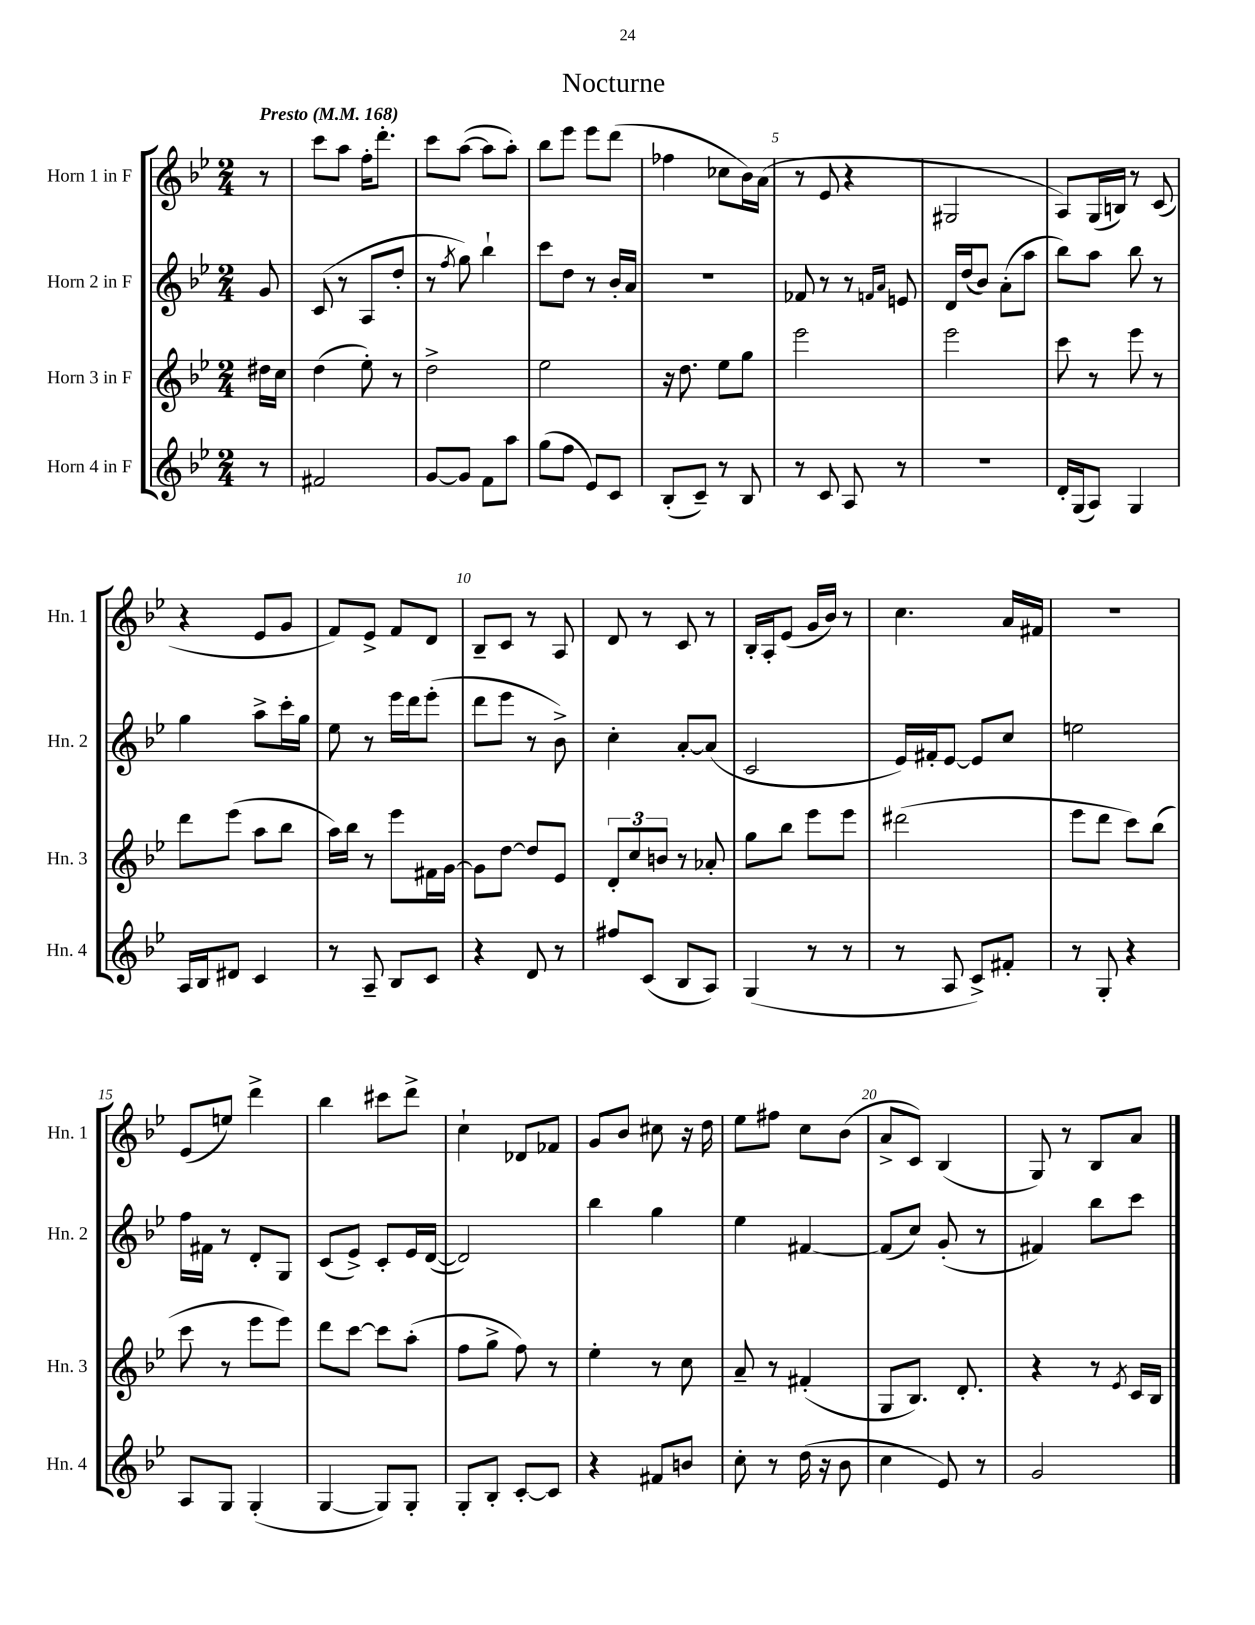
\header { title = "Nocturne" }
<<
\new StaffGroup <<
\new Staff = "s0" \with { instrumentName = "Horn 1 in F" shortInstrumentName = "Hn. 1" } {
    \clef treble \key bes \major \numericTimeSignature \time 2/4 \partial 8 \tempo "Presto" 4 = 168
    \autoBeamOff r8 |
    c'''8[ a''8] f''16[-. d'''8.]-. |
    c'''8[ a''8]~( a''8[ a''8]-.) |
    bes''8[ ees'''8] ees'''8[ d'''8]( |
    fes''4 ces''8[ bes'16) a'16]( |
    r8 ees'8 r4 |
    gis2 |
    a8[) g16( b16]) r8 c'8( |
    r4 ees'8[ g'8] |
    f'8[) ees'8]-> f'8[ d'8] |
    bes8[-- c'8] r8 a8 |
    d'8 r8 c'8 r8 |
    bes16[-. a16-. ees'8]( g'16[ bes'16]) r8 |
    c''4. a'16[ fis'16] |
    r2 |
    ees'8[( e''8]) d'''4-> |
    bes''4 cis'''8[ d'''8]-> |
    c''4-! des'8[ fes'8] |
    g'8[ bes'8] cis''8 r16 d''16 |
    ees''8[ fis''8] c''8[ bes'8]( |
    a'8[-> c'8]) bes4( |
    g8) r8 bes8[ a'8] \bar "|." |
}
\new Staff = "s1" \with { instrumentName = "Horn 2 in F" shortInstrumentName = "Hn. 2" } {
    \clef treble \key bes \major \numericTimeSignature \time 2/4 \partial 8
    \autoBeamOff g'8 |
    c'8( r8 a8[ d''8]-. |
    r8 \acciaccatura { f''8 } g''8) bes''4-! |
    c'''8[ d''8] r8 bes'16[-. a'16] |
    R2 |
    fes'8 r8 r8 \grace { f'16[ a'16] } e'8 |
    d'16[ d''16( bes'8]) a'8[-.( a''8] |
    bes''8[) a''8] bes''8 r8 |
    g''4 a''8[-> c'''16-. g''16] |
    ees''8 r8 ees'''16[ d'''16 ees'''8]-.( |
    d'''8[ ees'''8] r8 bes'8->) |
    c''4-. a'8[~-. a'8]( |
    c'2 |
    ees'16[) fis'16-. ees'8]~ ees'8[ c''8] |
    e''2 |
    f''16[ fis'16] r8 d'8[-. g8] |
    c'8[( ees'8]->) c'8[-. ees'16 d'16]~( |
    d'2) |
    bes''4 g''4 |
    ees''4 fis'4~ |
    fis'8[( c''8]) g'8-.( r8 |
    fis'4) bes''8[ c'''8] \bar "|." |
}
\new Staff = "s2" \with { instrumentName = "Horn 3 in F" shortInstrumentName = "Hn. 3" } {
    \clef treble \key bes \major \numericTimeSignature \time 2/4 \partial 8
    \autoBeamOff dis''16[ c''16] |
    d''4( ees''8-.) r8 |
    d''2-> |
    ees''2 |
    r16 d''8. ees''8[ g''8] |
    ees'''2 |
    ees'''2 |
    c'''8 r8 ees'''8 r8 |
    d'''8[ ees'''8]( a''8[ bes''8] |
    a''16[) bes''16] r8 ees'''8[ fis'16 g'16]~ |
    g'8[ d''8]~ d''8[ ees'8] |
    \tuplet 3/2 { d'8[-. c''8 b'8] } r8 aes'8-. |
    g''8[ bes''8] ees'''8[ ees'''8] |
    dis'''2( |
    ees'''8[ d'''8] c'''8[) bes''8]( |
    c'''8 r8 ees'''8[ ees'''8]) |
    d'''8[ c'''8]~ c'''8[ a''8]-.( |
    f''8[ g''8]-> f''8) r8 |
    ees''4-. r8 c''8 |
    a'8-- r8 fis'4-.( |
    g8[ bes8.]) d'8.-. |
    r4 r8 \acciaccatura { ees'8 } c'16[ bes16] \bar "|." |
}
\new Staff = "s3" \with { instrumentName = "Horn 4 in F" shortInstrumentName = "Hn. 4" } {
    \clef treble \key bes \major \numericTimeSignature \time 2/4 \partial 8
    \autoBeamOff r8 |
    fis'2 |
    g'8[~ g'8] f'8[ a''8] |
    g''8[( f''8] ees'8[) c'8] |
    bes8[-.( c'8]--) r8 bes8 |
    r8 c'8 a8 r8 |
    R2 |
    d'16[-. g16( a8]) g4 |
    a16[ bes16 dis'8] c'4 |
    r8 a8-- bes8[ c'8] |
    r4 d'8 r8 |
    fis''8[ c'8]( bes8[ a8]) |
    g4( r8 r8 |
    r8 a8 c'8[->) fis'8]-. |
    r8 g8-. r4 |
    a8[ g8] g4-.( |
    g4~ g8[) g8]-. |
    g8[-. bes8]-. c'8[~-. c'8] |
    r4 fis'8[ b'8] |
    c''8-. r8 d''16( r16 bes'8 |
    c''4 ees'8) r8 |
    g'2 \bar "|." |
}
>>
>>
\layout { \context { \Score \override BarNumber.break-visibility = ##(#f #t #t) barNumberVisibility = #(every-nth-bar-number-visible 5) } }
